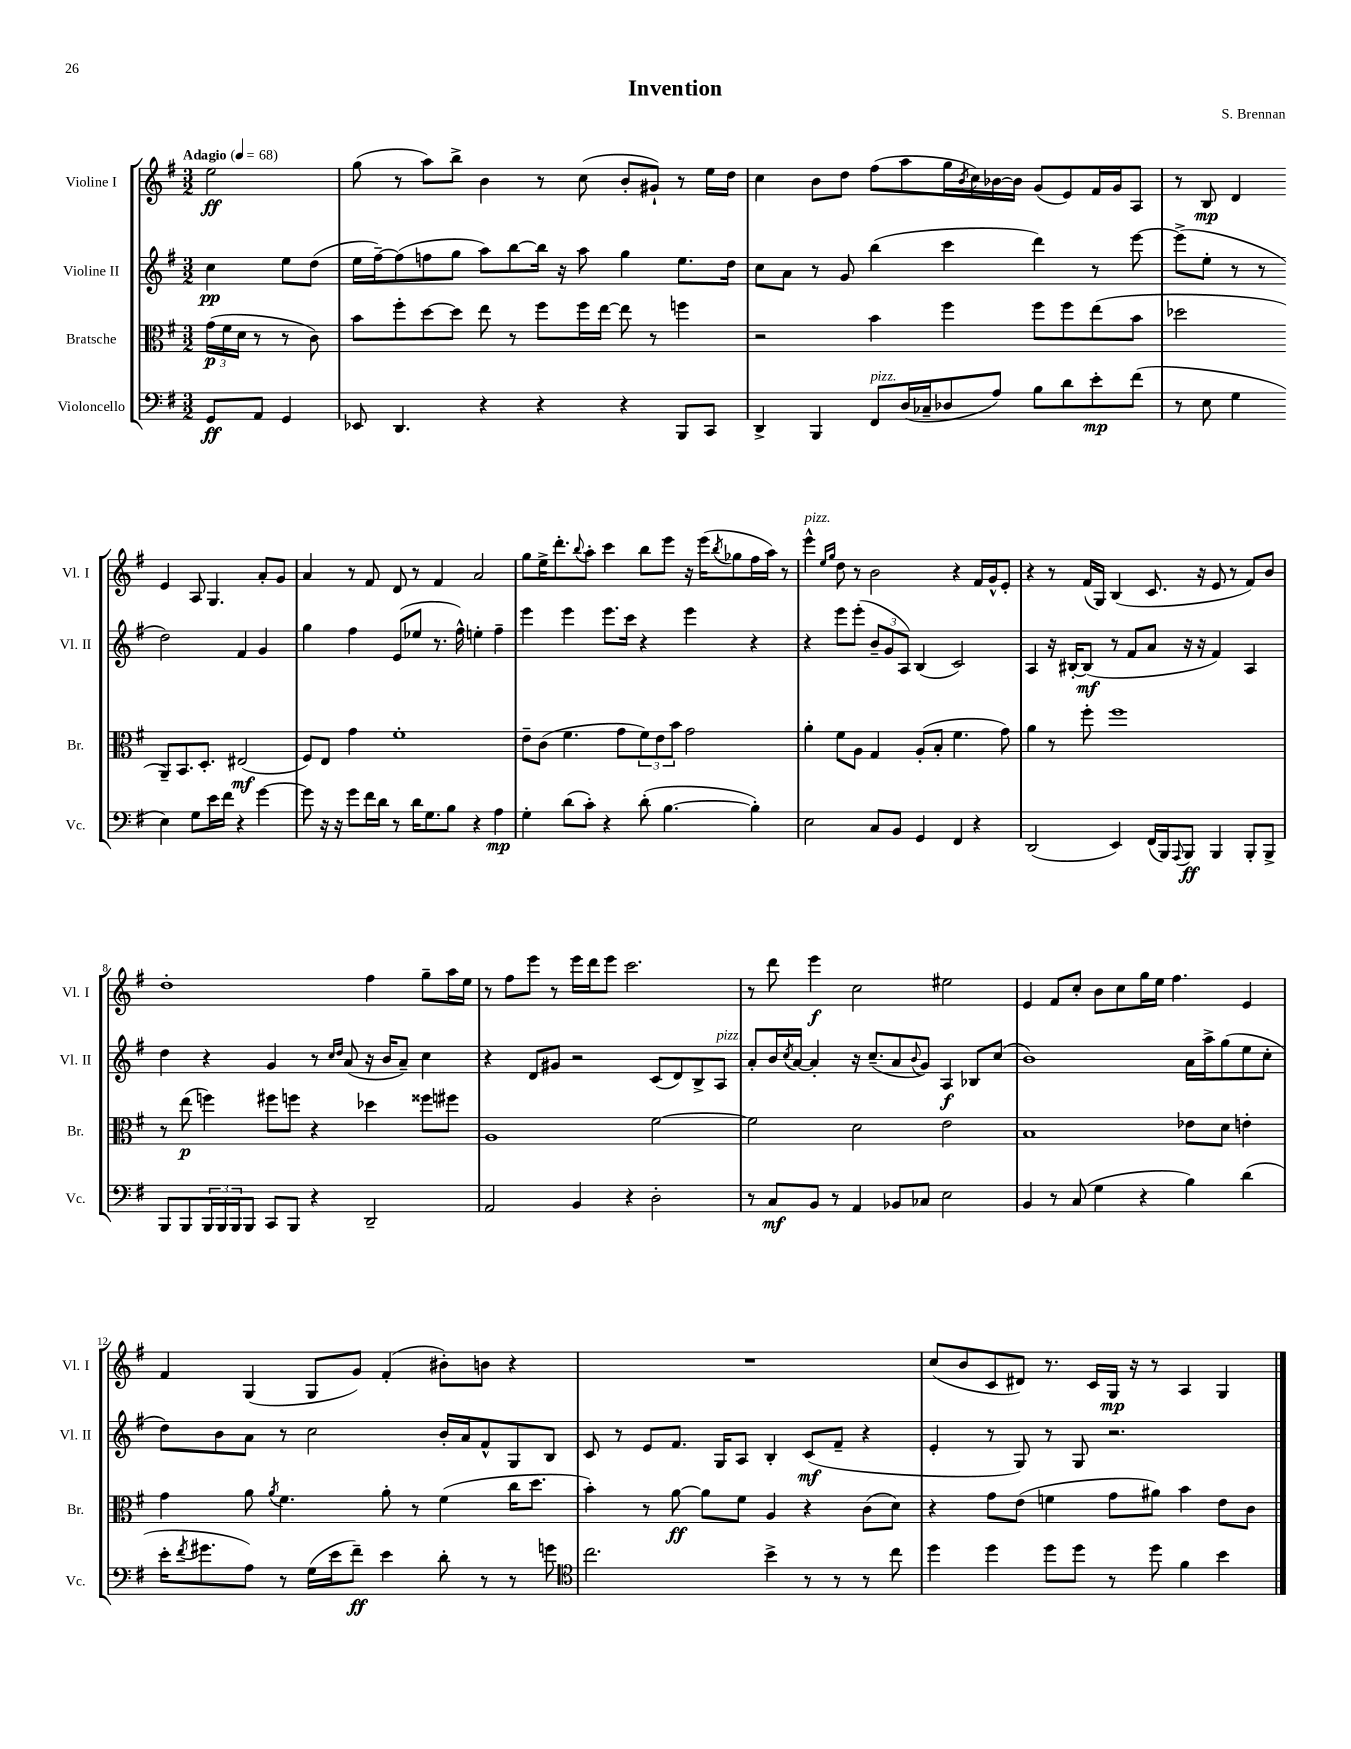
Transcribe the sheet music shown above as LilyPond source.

\header { title = "Invention" composer = "S. Brennan" }
<<
\new StaffGroup <<
\new Staff = "s0" \with { instrumentName = "Violine I" shortInstrumentName = "Vl. I" } {
    \clef treble \key g \major \numericTimeSignature \time 3/2 \partial 2 \tempo "Adagio" 4 = 68
    e''2\ff |
    g''8( r8 a''8) b''8-> b'4 r8 c''8( b'8-. gis'8-!) r8 e''16 d''16 |
    c''4 b'8 d''8 fis''8( a''8 g''16 \acciaccatura { b'8 } c''16) bes'16~ bes'16 g'8( e'8) fis'16 g'16 a8 |
    r8 b8\mp d'4 e'4 a8 g4. a'8-. g'8 |
    a'4 r8 fis'8 d'8 r8 fis'4 a'2 |
    g''8 e''16-> d'''8.-. \appoggiatura { b''8 } a''8-. c'''4 b''8 e'''8 r16 e'''16( \acciaccatura { b''8 } ges''8 fis''16 a''16) r8 |
    e'''4-^^\markup { \italic "pizz." } \grace { e''16 g''16 } d''8 r8 b'2 r4 fis'16 g'16-^ e'8-. |
    r4 r8 fis'16( g16) b4( c'8. r16 e'8 r8 fis'8) b'8 |
    d''1-. fis''4 g''8-- a''16 e''16 |
    r8 fis''8 e'''8 r8 e'''16 d'''16 e'''8 c'''2. |
    r8 d'''8 e'''4\f c''2 eis''2 |
    e'4 fis'8 c''8-. b'8 c''8 g''16 e''16 fis''4. e'4 |
    fis'4 g4( g8 g'8) fis'4-.( bis'8-.) b'8 r4 |
    R1. |
    c''8( b'8 c'8 dis'8) r8. c'16 g16\mp r16 r8 a4 g4 \bar "|." |
}
\new Staff = "s1" \with { instrumentName = "Violine II" shortInstrumentName = "Vl. II" } {
    \clef treble \key g \major \numericTimeSignature \time 3/2 \partial 2
    c''4\pp e''8 d''8( |
    e''16 fis''16~--) fis''8( f''8 g''8 a''8) b''8~ b''16 r16 a''8 g''4 e''8. d''16 |
    c''8 a'8 r8 g'8 b''4( c'''4 d'''4) r8 e'''8~ |
    e'''8->( e''8-. r8 r8 d''2) fis'4 g'4 |
    g''4 fis''4 e'8( ees''8 r8. fis''16-^) e''4-. fis''4-- |
    e'''4 e'''4 e'''8. c'''16 r4 e'''4 r4 |
    r4 e'''8 e'''8-.( \tuplet 3/2 { b'8-- g'8 a8) } b4( c'2) |
    a4 r16 bis16~-. bis8\mf( r8 fis'8 a'8 r16 r16 fis'4) a4 |
    d''4 r4 g'4 r8 \grace { c''16 d''16 } a'8( r16 b'16 a'8--) c''4 |
    r4 d'8 gis'8 r2 c'8( d'8) b8-> a8^\markup { \italic "pizz." } |
    a'8-. b'16 \acciaccatura { c''8 } a'16~ a'4-. r16 c''8.--( a'8 \appoggiatura { b'8 } g'8) a4\f bes8 c''8( |
    b'1) a'16 a''16-> g''8( e''8 c''8-. |
    d''8) b'8 a'8 r8 c''2 b'16-. a'16 fis'8-^ g8 b8 |
    c'8 r8 e'8 fis'8. g16 a8 b4-. c'8\mf( fis'8-- r4 |
    e'4-. r8 g8) r8 g8 r2. \bar "|." |
}
\new Staff = "s2" \with { instrumentName = "Bratsche" shortInstrumentName = "Br." } {
    \clef alto \key g \major \numericTimeSignature \time 3/2 \partial 2
    \tuplet 3/2 { g'16\p( fis'16 d'16 } r8 r8 c'8) |
    b'8 fis''8-. d''8~ d''8 e''8 r8 fis''8 fis''16 e''16~ e''8 r8 f''4 |
    r2 b'4 fis''4 fis''8 fis''8 e''8( b'8 |
    des''2 a,8--) b,8. d8.-. eis2\mf( |
    fis8) e8 g'4 fis'1-. |
    e'8-- c'8( fis'4. g'8 \tuplet 3/2 { fis'8) e'8 b'8 } g'2 |
    a'4-. fis'8 a8 g4 a8-.( b8-. fis'4. g'8) |
    a'4 r8 fis''8-. fis''1 |
    r8 e''8\p( f''4) fis''8 f''8 r4 des''4 fisis''8 fis''8 |
    a1 fis'2~ |
    fis'2 d'2 e'2 |
    b1 ees'8 d'8 e'4-. |
    g'4 a'8 \acciaccatura { a'8 } fis'4. a'8-. r8 fis'4( c''16 d''8. |
    b'4-.) r8 a'8~\ff a'8 fis'8 a4 r4 c'8( d'8) |
    r4 g'8 e'8( f'4 g'8 ais'8) b'4 e'8 c'8 \bar "|." |
}
\new Staff = "s3" \with { instrumentName = "Violoncello" shortInstrumentName = "Vc." } {
    \clef bass \key g \major \numericTimeSignature \time 3/2 \partial 2
    g,8\ff a,8 g,4 |
    ees,8 d,4. r4 r4 r4 b,,8 c,8 |
    d,4-> b,,4 fis,8^\markup { \italic "pizz." } d16( ces16-- des8 a8) b8 d'8 e'8-.\mp fis'8( |
    r8 e8 g4 e4) g8 e'16 fis'16 r4 g'4~ |
    g'8 r16 r16 g'8 fis'16 d'16 r8 d'16 g8. b8 r4 a4\mp |
    g4-. d'8( c'8-.) r4 d'8-.( b4.~ b4-.) |
    e2 c8 b,8 g,4 fis,4 r4 |
    d,2( e,4) fis,16( b,,16) \appoggiatura { a,,8 } b,,8\ff b,,4 b,,8-. b,,8-> |
    b,,8 b,,8 \tuplet 3/2 { b,,16 b,,16 b,,16 } b,,8 c,8 b,,8 r4 d,2-- |
    a,2 b,4 r4 d2-. |
    r8 c8\mf b,8 r8 a,4 bes,8 ces8 e2 |
    b,4 r8 c8( g4 r4 b4) d'4( |
    e'16-. \acciaccatura { fis'8 } gis'8. a8) r8 g16( e'16 fis'8--\ff) e'4 d'8-. r8 r8 g'8 |
    \clef tenor c''2. b'4-> r8 r8 r8 c''8 |
    d''4 d''4 d''8 d''8 r8 d''8 fis'4 b'4 \bar "|." |
}
>>
>>
